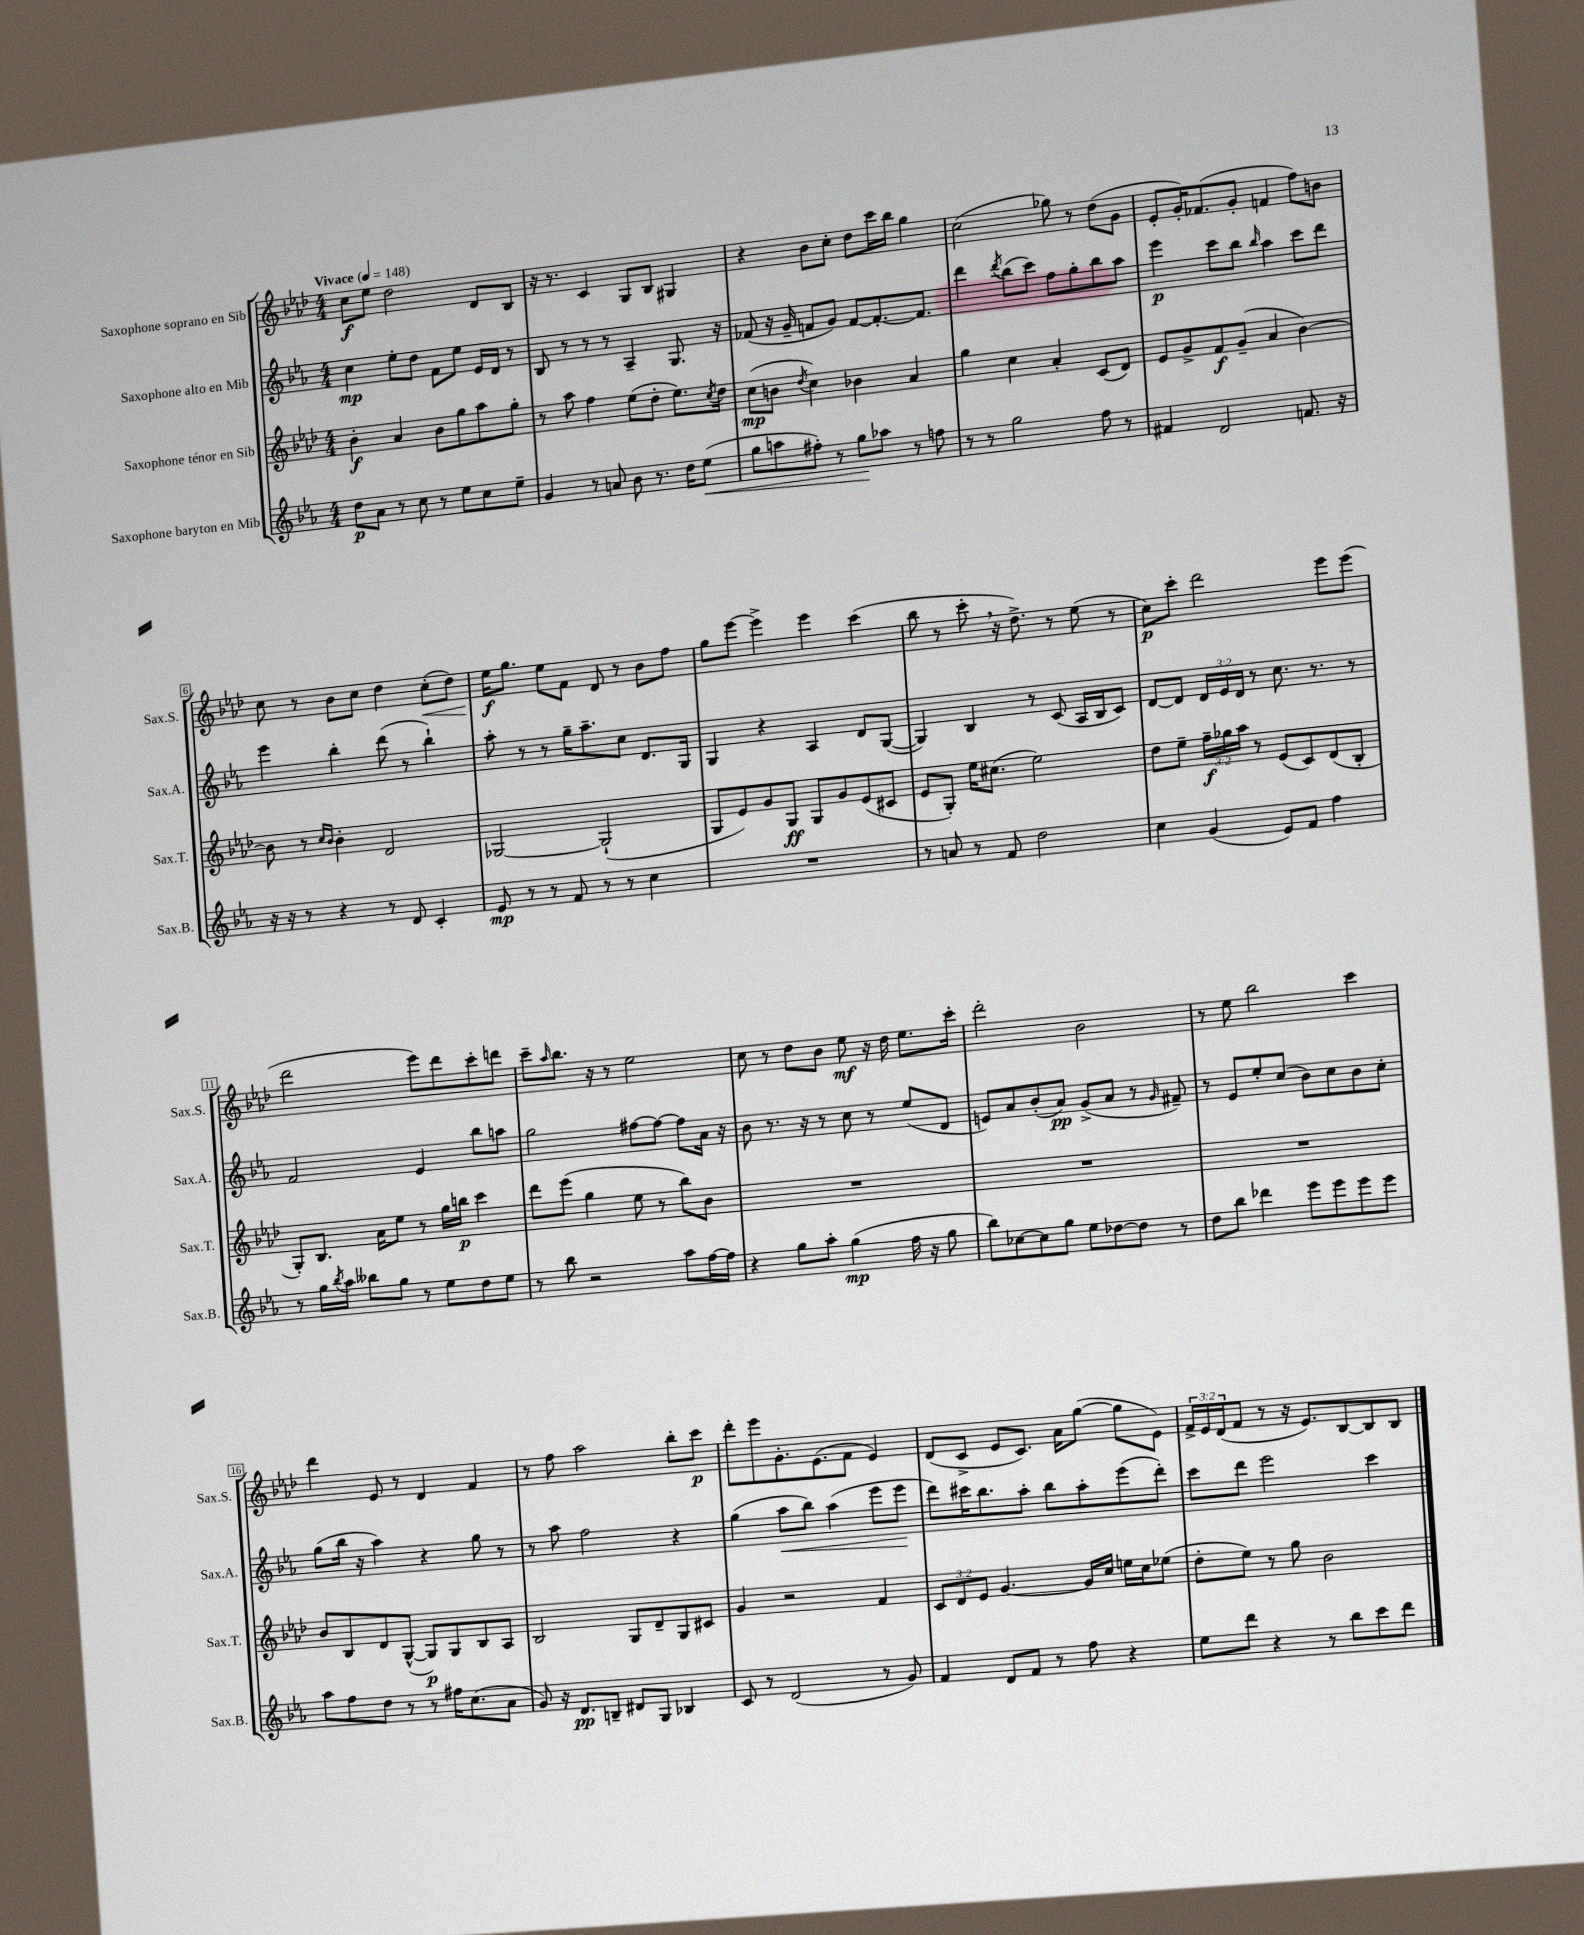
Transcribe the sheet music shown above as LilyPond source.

<<
\new StaffGroup <<
\new Staff = "s0" \with { instrumentName = "Saxophone soprano en Sib" shortInstrumentName = "Sax.S." } {
    \clef treble \key aes \major \numericTimeSignature \time 4/4 \override Staff.TupletNumber.text = #tuplet-number::calc-fraction-text \tempo "Vivace" 4 = 148
    c''8\f ees''8 des''2 des'8 bes8 |
    r16 r8. c'4 g8 bes8 gis4 |
    r4 bes'8 c''8-. des''8 c'''16 bes''16 g''4 |
    c''2( ges''8) r8 des''8( g'8 |
    ees'8-. g'16-.) fes'8.( g'8-. f'4 f''8) b'8 |
    c''8 r8 bes'8 c''8 des''4 c''8-.\<( des''8) |
    ees''16\f\! g''8. ees''8 f'8 des'8 r8 bes'8 f''8 |
    g''8 ees'''8~ ees'''4-> ees'''4 c'''4( |
    bes''8 r8 c'''8-. \breathe r16 des''8.->) r8 ees''8( r8 |
    c''8\p) c'''8-. des'''2 ees'''8 ees'''8( |
    des'''2 ees'''8) des'''8 c'''8-. d'''8 |
    c'''8-- \grace { aes''16 } bes''8. r16 r8 ees''2 |
    c''8 r8 des''8 bes'8 ees''8\mf r16 des''16 ees''8. c'''16-. |
    des'''2-. bes'2 |
    r8 ees''8 bes''2 c'''4 |
    des'''4 ees'8 r8 des'4 f'4 |
    r8 f''8 aes''2 bes''8-. c'''8\p |
    des'''8-. ees'''8 g'8.-. ees'8.( f'8 ees'4) |
    des'8( c'8-> ees'8 c'8.) aes'16 g''8~( g''8 ees'8) |
    \tuplet 3/2 { f'16-> ees'16 des'16( } f'8 r8 r16 ees'8.) bes8~ bes8 bes8 \bar "|." |
}
\new Staff = "s1" \with { instrumentName = "Saxophone alto en Mib" shortInstrumentName = "Sax.A." } {
    \clef treble \key ees \major \numericTimeSignature \time 4/4 \override Staff.TupletNumber.text = #tuplet-number::calc-fraction-text
    c''4\mp ees''8-. d''8 f'8 ees''8 ees'16 d'16 r8 |
    bes8 r8 r8 r8 aes4-- g8. r16 |
    fes'8( r16 g'16-- f'8 g'8) f'8~ f'8.~-. f'8. |
    d'''4 \acciaccatura { d'''8 } bes''8( c'''8) f''8 g''8-. bes''8 aes''8 |
    ees'''4\p c'''8 bes''8 \grace { bes''16 } aes''4 c'''8 d'''8 |
    ees'''4 bes''4-. d'''8( r8 bes''4-!) |
    aes''8-. r8 r8 g''16-- aes''8.-- c''8 d'8. g16 |
    g4 r4 aes4 d'8 g8~( |
    g4) bes4 r8 c'8( aes16 bes16 c'8) |
    d'8~ d'8 \tuplet 3/2 { d'16 ees'16 d'16 } r8 c''8. r8. r8 |
    f'2 ees'4 bes''8 a''8 |
    g''2 fis''8~ fis''8~ fis''8 aes'16 r16 |
    bes'8 r8. r16 r8 c''8 r8 ees''8( d'8 |
    e'8) aes'8 bes'8-.( aes'8\pp) g'8->( aes'8 r8 \grace { g'16 } fis'8--) |
    r8 ees'8 ees''8-. c''8( bes'8) c''8 bes'8 c''8-. |
    g''8( bes''16 r16 aes''4) r4 g''8 r8 |
    r8 aes''8 f''2 r4 |
    g''4( aes''8\< bes''8) aes''4( ees'''8 ees'''8\! |
    d'''8) cis'''16 bes''8. aes''8-. bes''8 aes''8-. ees'''8( d'''8-.) |
    c'''8 d'''8 ees'''2 c'''4 \bar "|." |
}
\new Staff = "s2" \with { instrumentName = "Saxophone ténor en Sib" shortInstrumentName = "Sax.T." } {
    \clef treble \key aes \major \numericTimeSignature \time 4/4 \override Staff.TupletNumber.text = #tuplet-number::calc-fraction-text
    bes'4-.\f aes'4 bes'8 g''8 aes''8 g''8-. |
    r8 aes''8 f''4 ees''8( des''8-. ees''8.) \acciaccatura { c''8 } des''16 |
    c''8\mp( b'8 \acciaccatura { des''8 } c''4) bes'4 aes'4 |
    g''4 c''4 aes'4-. c'8( des'8) |
    ees'8 g'8-> f'8\f g'8--( aes'4 bes'4~) |
    bes'8 r8 \grace { c''16 bes'16 } bes'4-. des'2 |
    ges2~ ges2-!( |
    g8 ees'8) g'8 g8\ff g8 g'8 ees'8( cis'8 |
    ees'8 g8-.) ees''16 cis''8.( ees''2) |
    des''8 ees''8-- \tuplet 3/2 { f''16--\f ges''16 aes''16 } r8 ees'8( c'8) des'8( bes8-. |
    g8-.) bes8. aes'16 ees''8 r8 g''16 b''16\p c'''4 |
    des'''8 ees'''8( g''4 ees''8 r8 bes''8) bes'8 |
    R1 |
    R1 |
    R1 |
    bes'8 bes8 des'8 g8~-^( g8\p) g8 bes8 aes8 |
    bes2 g8 des'8-- g8 cis'8 |
    g'4 r2 f'4 |
    \tuplet 3/2 { c'8 des'8 ees'8 } g'4.~ g'16 c''16 e''16 c''16 ees''8( |
    des''8-. ees''8) r8 g''8 bes'2 \bar "|." |
}
\new Staff = "s3" \with { instrumentName = "Saxophone baryton en Mib" shortInstrumentName = "Sax.B." } {
    \clef treble \key ees \major \numericTimeSignature \time 4/4
    d''8\p aes'8 r8 c''8 r8 ees''8 c''8 ees''8-- |
    g'4 r8 a'8 bes'8 r8. d''16 ees''8\<( |
    g''8 a''8 fis''8-.) r8 g''8\! aes''8 r8 f''8 |
    r8 r8 g''2 f''8 r8 |
    fis'4 d'2 f'8. r16 |
    r16 r16 r8 r4 r8 d'8 c'4-. |
    ees'8\mp r8 r8 f'8 r8 r8 c''4 |
    R1 |
    r8 a'8 r8 f'8 d''2 |
    c''4 g'4( ees'8) f'8 f''4 |
    r8 g''16 \acciaccatura { bes''8 } aes''16 beses''8 g''8 r8 ees''8 d''8 ees''8 |
    r8 bes''8 r2 aes''8 f''16~ f''16 |
    r4 g''8 aes''8-. g''4\mp( f''16 r16 g''8 |
    bes''8) ces''8~ ces''8 g''8 ees''8 des''8~ des''8 r8 |
    d''8 bes''8 des'''4 ees'''8 ees'''8 ees'''8 ees'''8 |
    aes''8 f''8 d''8 r8 r8 fis''16 c''8.( aes'8 |
    g'8) r16 d'8.\pp b8-- dis'8 g8 bes4 |
    c'8 r8 d'2( r8 g'8) |
    f'4 d'8 f'8 r8 f''8 r4 |
    ees''8 d'''8 r4 r8 bes''8 c'''8 d'''8 \bar "|." |
}
>>
>>
\layout { \context { \Score \override BarNumber.stencil = #(make-stencil-boxer 0.1 0.3 ly:text-interface::print) } }
